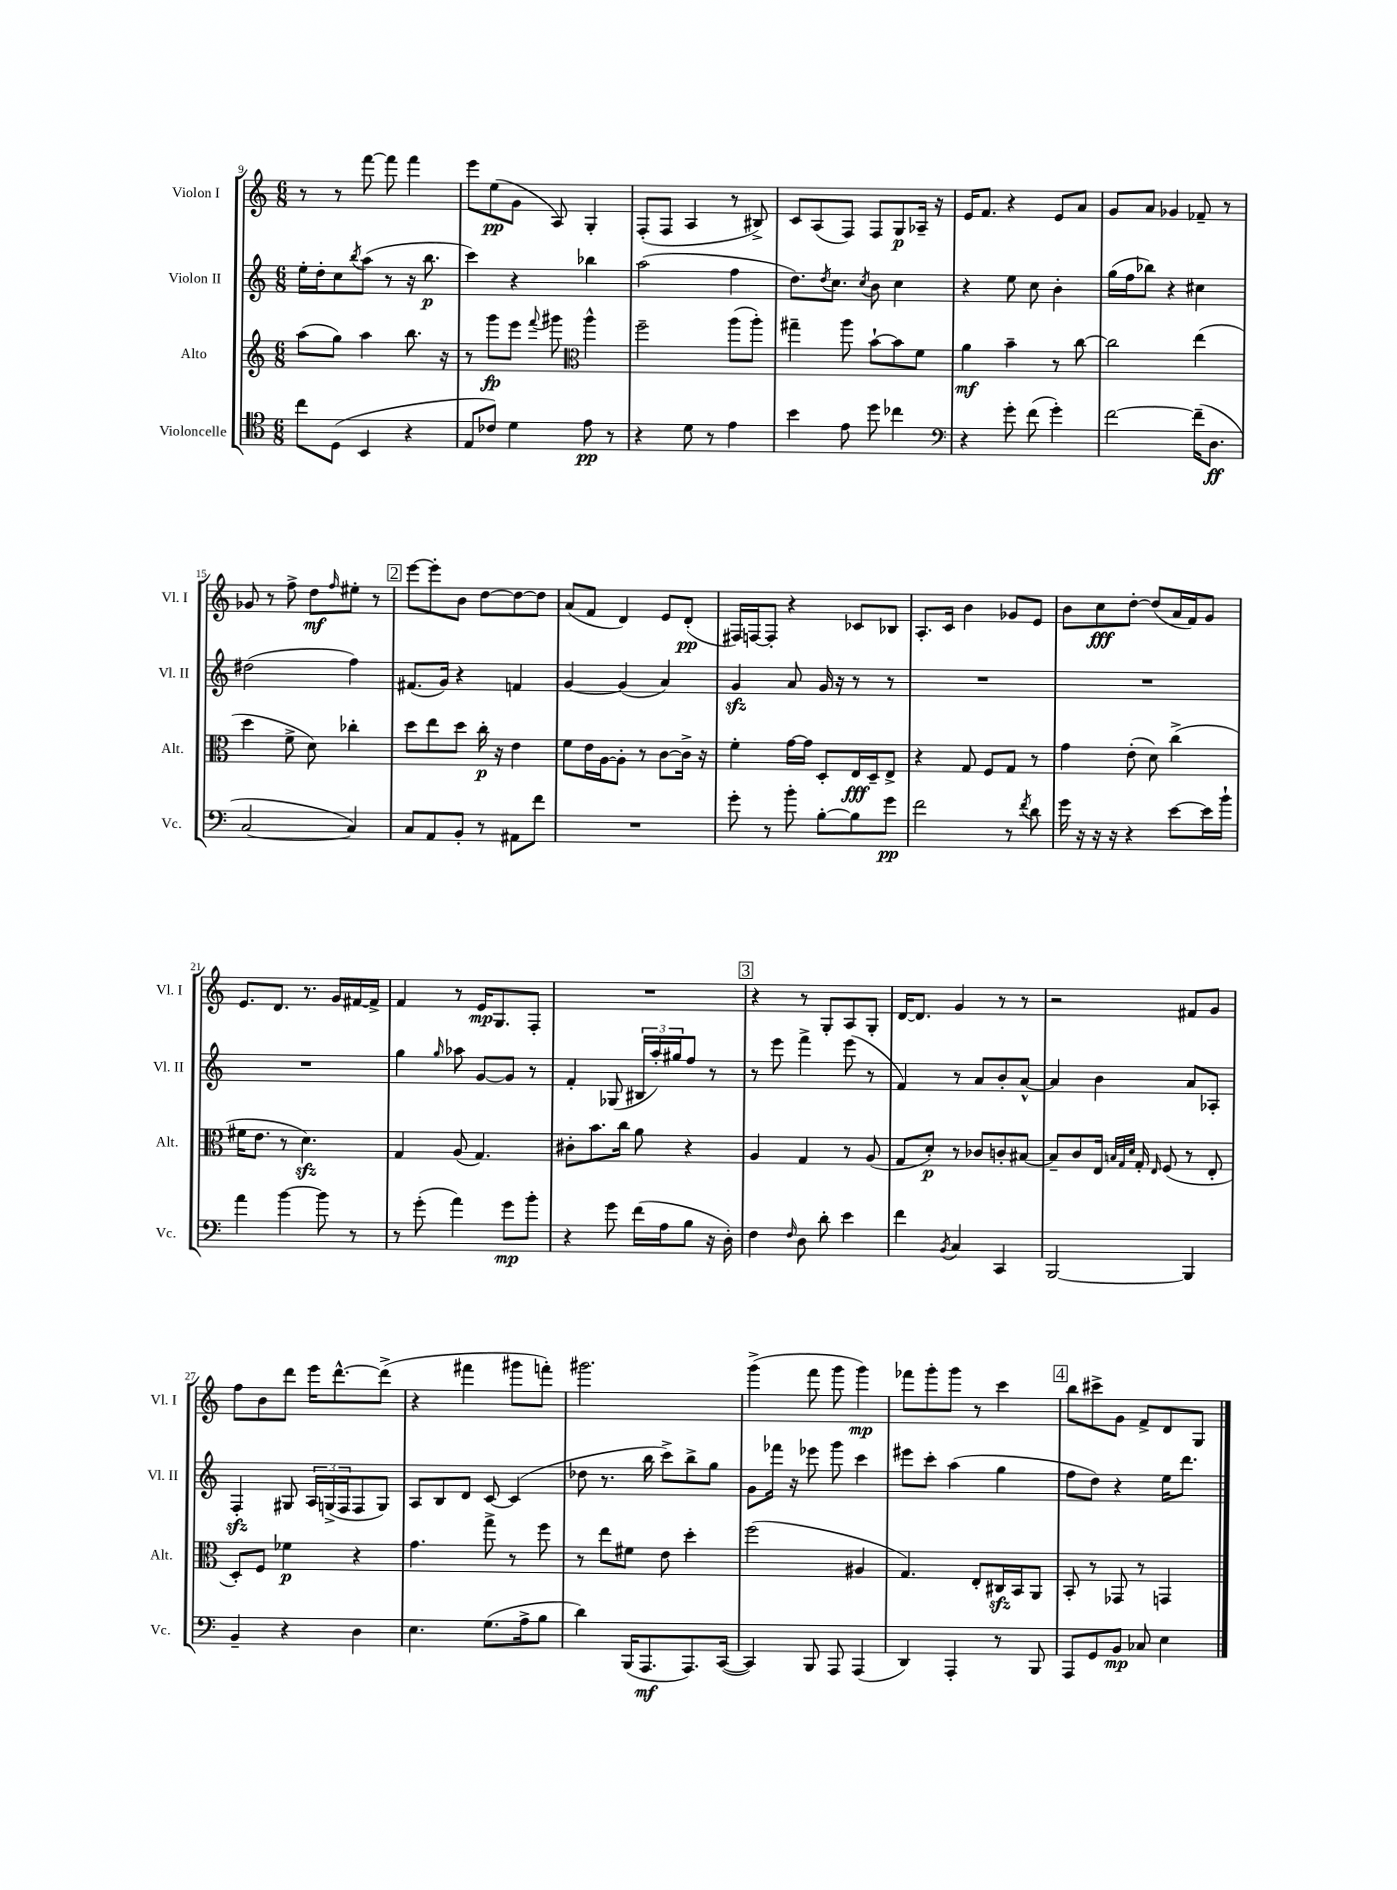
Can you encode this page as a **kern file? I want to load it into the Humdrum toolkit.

**kern	**kern	**kern	**kern
*staff4	*staff3	*staff2	*staff1
*clefC4	*clefG2	*clefG2	*clefG2
*k[]	*k[]	*k[]	*k[]
*M6/8	*M6/8	*M6/8	*M6/8
8cc	(8aa	16ee'	8r
.	.	16dd'	.
(8D	8gg)	8cc	8r
.	.	8qbb	.
4BB	4aa	(8aa	[8fff
.	.	8r	8fff]
4r	8.bb	16r	4fff
.	.	8.bb	.
.	16r	.	.
=	=	=	=
8E	8r	4ccc)	8eee
8c-)	8ggg	.	(8ee
4d	8eee	4r	8g
.	8qqfff	.	.
.	8ggg#	.	8A)
*	*clefC3	*	*
8e	4aa^^	4bb-	4G'
8r	.	.	.
=	=	=	=
4r	2ff~	(2aa	(8F'
.	.	.	8F
8d	.	.	4A
8r	.	.	.
4e	(8aa	4ff	8r
.	8aa')	.	8B#^)
=	=	=	=
4b	4gg#~	8.dd)	8c
.	.	.	(8A
.	.	8qdd	.
.	.	8.cc	.
8e	8aa	.	8F)
.	.	8qcc	.
8dd	[8b`	8b	8F
4cc-	8b]	4cc	8G
.	8f	.	16A-~
.	.	.	16r
=	=	=	=
*clefF4	*	*	*
4r	4a	4r	16e
.	.	.	8.f
8g'	4b~	8ee	4r
(8f	.	8cc	.
4g')	8r	4b'	8e
.	[8cc	.	8a
=	=	=	=
[2f	2cc]	(16gg	8g
.	.	16ff	.
.	.	8bb-)	8a
.	.	4r	4g-
(16f~]	(4ee	4cc#	8f-~
8.D	.	.	.
.	.	.	8r
=	=	=	=
[2C	4dd	(2dd#	8g-
.	.	.	8r
.	8f^	.	8ff^
.	8d)	.	8dd
.	.	.	16qqff
4C])	4cc-'	4ff)	8ee#'
.	.	.	8r
=	=	=	=
8C	8dd	(8.f#	[8eee
8AA	8ee	.	8eee']
.	.	16g)	.
8BB'	8dd	4r	8b
8r	16cc'	.	[8dd
.	16r	.	.
8AA#	4e	4f	8dd_
8f	.	.	8dd]
=	=	=	=
2.r	8f	[4g	(8a
.	16e	.	8f
.	[16A	.	.
.	8A']	(4g]	4d)
.	8r	.	.
.	[8c	4a)	8e
.	16c^]	.	(8d'
.	16r	.	.
=	=	=	=
8g'	4f'	4g	16F#)
.	.	.	[16F
8r	.	.	8F']
8b'	[16g	8a	4r
.	16g]	.	.
[8B'	8D'	16g	.
.	.	16r	.
8B]	16E	8r	8c-
.	16D~	.	.
8g	8E^	8r	8B-
=	=	=	=
2f	4r	2.r	8.A'
.	.	.	16c
.	8G	.	4b
.	8F	.	.
8r	8G	.	8g-
8qf	.	.	.
8d	8r	.	8e
=	=	=	=
16g	4g	2.r	8b
16r	.	.	.
16r	.	.	8cc
16r	.	.	.
4r	(8e'	.	[8dd'
.	8d)	.	(8dd]
[8e	(4cc^	.	16a
.	.	.	16f)
16e]	.	.	8g
16b`	.	.	.
=	=	=	=
4a	16f#	2.r	8.e
.	8.e	.	.
.	.	.	8.d
[4b	8r	.	.
.	4.d)	.	8.r
8b]	.	.	.
.	.	.	16g
8r	.	.	[16f#
.	.	.	16f#^]
=	=	=	=
8r	4G	4gg	4f
(8g'	.	.	.
.	.	16qqgg	.
4a)	(8A	8aa-	8r
.	4.G)	[8g	16e
.	.	.	8.G
8g	.	8g]	.
8b'	.	8r	8F'
=	=	=	=
4r	8c#'	4f'	2.r
.	8.b	.	.
8g	.	(8G-	.
.	16cc	.	.
(16f	8a	24B#	.
.	.	24aa')	.
16A	.	.	.
.	.	24gg#	.
8B	4r	8ff	.
16r	.	8r	.
16D')	.	.	.
=	=	=	=
4F	4A	8r	4r
.	.	8eee	.
16qqF	.	.	.
8D	4G	4fff^	8r
8d'	.	.	8G'
4e	8r	(8eee	8A
.	(8A	8r	8G'
=	=	=	=
4f	8G	4f)	[16d
.	.	.	8.d]
.	8d')	.	.
8qBB	.	.	.
4C	8r	8r	4g
.	8c-	8a	.
4CC	8c'	8b'	8r
.	[8B#	[8a^^	8r
=	=	=	=
[2BBB	8B#~]	4a]	2r
.	8c	.	.
.	16E	4b	.
.	32qqB	.	.
.	32qqG	.	.
.	32qqd	.	.
.	16G'	.	.
.	16qqE	.	.
.	(8F	.	.
4BBB]	8r	8a	8f#
.	8E'	8A-'	8g
=	=	=	=
4BB~	8D')	4F'	8ff
.	8F	.	8b
4r	4f-	8G#	8ddd
.	.	24A	16eee
.	.	(24G^	.
.	.	.	[8.ddd^^
.	.	24F	.
4D	4r	8F	.
.	.	8G)	(8ddd^]
=	=	=	=
4.E	4.g	8A	4r
.	.	8B	.
.	.	8d	4fff#
(8.G	8gg^	[8c	.
.	8r	(4c]	8ggg#
16A^	.	.	.
8B	8ff	.	8fff')
=	=	=	=
4d)	8r	8dd-	2.ggg#
.	8ee	8.r	.
(16BBB	8f#	.	.
8.AAA	.	16bb	.
.	8e	8ccc^)	.
8.AAA)	4dd'	8bb^	.
.	.	8gg	.
([16CC	.	.	.
=	=	=	=
4CC])	(2ff	8g	(4ggg^
.	.	16fff-	.
.	.	16r	.
8BBB	.	8eee-	8fff
8AAA	.	8ggg	8ggg
(4AAA	4A#	4ccc	4ggg)
=	=	=	=
4DD)	4.G)	8eee#	8fff-
.	.	8ccc'	8ggg'
4AAA'	.	(4aa	8ggg
.	8E'	.	8r
8r	16C#	4gg	4ccc
.	16BB	.	.
8BBB	8AA	.	.
=	=	=	=
8AAA	8BB'	8ff	8bb
8GG	8r	8dd)	8ccc#^
8BB	8GG-	4r	8g
8C-	8r	.	8f^
4E	4GG	16ee	8d
.	.	8.ddd	.
.	.	.	8G
==	==	==	==
*-	*-	*-	*-
